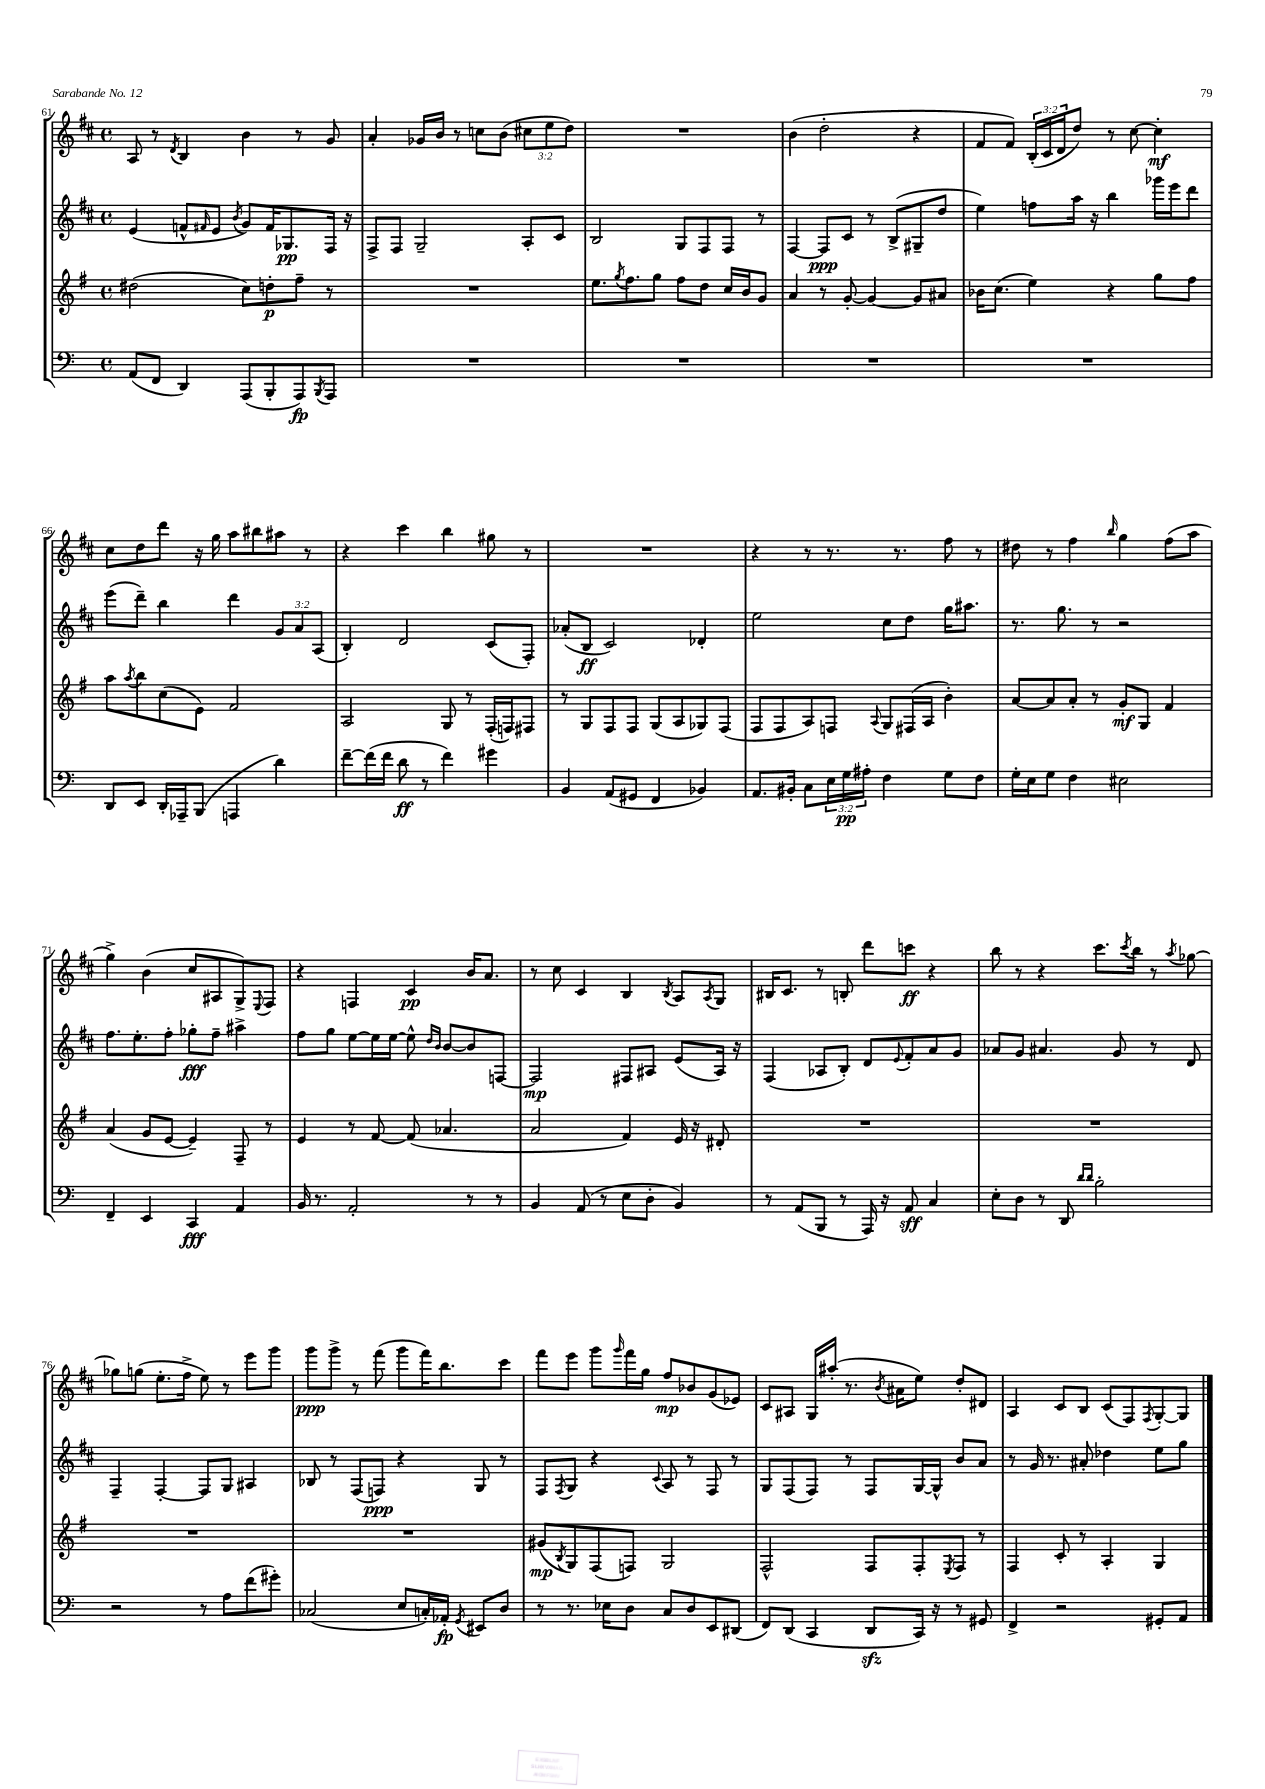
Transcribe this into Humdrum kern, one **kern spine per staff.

**kern	**kern	**kern	**kern
*staff4	*staff3	*staff2	*staff1
*clefF4	*clefG2	*clefG2	*clefG2
*k[]	*k[f#]	*k[f#c#]	*k[f#c#]
*M4/4	*M4/4	*M4/4	*M4/4
*met(c)	*met(c)	*met(c)	*met(c)
(8AA/L	(2dd#\	(4e/	8A/
8FF/J	.	.	8r
.	.	.	8qd/
4DD/)	.	8f^^/L	4B/
.	.	16qqf#/	.
.	.	8e/J	.
.	.	8qb/	.
(8AAA/L	8cc\L)	8g/L)	4b\
8BBB'/	8dd'\	16f#/K	.
.	.	8.G-/	.
8AAA/)	8ff#~\J	.	8r
8qBBB/	.	.	.
8AAA/J	8r	16F#/Jk	8g/
.	.	16r	.
=	=	=	=
1r	1r	8F#^/L	4a'/
.	.	8F#/J	.
.	.	2G~/	16g-/LL
.	.	.	16b/JJ
.	.	.	8r
.	.	.	8cc\L
.	.	.	(8b\J
.	.	8A'/L	12cc#\L
.	.	.	12ee\
.	.	8c#/J	.
.	.	.	12dd\J)
=	=	=	=
1r	8.ee\L	2B/	1r
.	8qgg/	.	.
.	8.ff#\	.	.
.	8gg\J	.	.
.	8ff#\L	8G/L	.
.	8dd\J	8F#/	.
.	16cc/LL	8F#/J	.
.	16b/J	.	.
.	8g/J	8r	.
=	=	=	=
1r	4a/	[4F#/	(4b\
.	8r	8F#/]L	2dd'\
.	[8g'/	8c#/J	.
.	4g/_	8r	.
.	.	(8B^/L	.
.	8g/]L	8G#~/	4r
.	8a#/J	8dd/J	.
=	=	=	=
1r	16b-\LK	4ee\)	8f#/L
.	(8.cc\J	.	.
.	.	.	8f#/J)
.	4ee\)	8ff\L	(24B'/LL
.	.	.	24c#/
.	.	.	24d/J
.	.	16aa\Jk	8dd/J)
.	.	16r	.
.	4r	4bb\	8r
.	.	.	[8cc#\
.	8gg\L	16ggg-\LL	4cc#'\]
.	.	16eee\J	.
.	8ff#\J	8ddd\J	.
=	=	=	=
8DD/L	8aa\L	(8eee\L	8cc#\L
.	8qaa/	.	.
8EE/J	8bb\	8ddd~\J)	8dd\
16DD'/LL	(8cc\	4bb\	8ddd\J
16AAA-~/J	.	.	.
(8BBB/J	8e\J)	.	16r
.	.	.	16gg\
4AAA/	2f#/	4ddd\	8aa\L
.	.	.	8bb#\
4d\)	.	12g/L	8aa#\J
.	.	12a/	.
.	.	.	8r
.	.	(12A/J	.
=	=	=	=
[8f~\L	2A/	4B'/)	4r
(16f\]L	.	.	.
16f\JJ	.	.	.
8d\	.	2d/	4ccc#\
8r	.	.	.
4f\)	8G/	.	4bb\
.	8r	.	.
4g#\	(16F#'/LL	(8c#/L	8gg#\
.	16F/J)	.	.
.	8F#/J	8F#'/J)	8r
=	=	=	=
4BB/	8r	(8a-'/L	1r
.	8G/L	8B/J	.
(8AA/L	8F#/	2c#/)	.
8GG#/J	8F#/J	.	.
4FF/	(8G/L	.	.
.	8A/	.	.
4BB-/)	8G-/)	4d-'/	.
.	(8F#/J	.	.
=	=	=	=
8.AA/L	8F#/L	2ee\	4r
.	8F#/	.	.
16BB#'/Jk	.	.	.
8C\L	8A/)	.	8r
24E\L	8F/J	.	8.r
24G\	.	.	.
24A#'\JJ	.	.	.
.	8qqA/	.	.
4F\	8G/L	8cc#\L	.
.	.	.	8.r
.	(16F#/L	8dd\J	.
.	16A/JJ	.	.
8G\L	4b'\)	16gg\LK	8ff#\
.	.	8.aa#\J	.
8F\J	.	.	8r
=	=	=	=
16G'\LL	[8a/L	8.r	8dd#\
16E\J	.	.	.
8G\J	8a/]	.	8r
.	.	8.gg\	.
4F\	8a'/J	.	4ff#\
.	8r	8r	.
.	.	.	16qqbb/
2E#\	8g'/L	2r	4gg\
.	8G/J	.	.
.	4f#/	.	(8ff#\L
.	.	.	8aa\J
=	=	=	=
4FF~/	(4a/	8.ff#\L	4gg^\)
.	.	8.ee'\	.
4EE/	8g/L	.	(4b\
.	[8e/J	8ff#'\J	.
4CC/	4e~/])	8gg-'\L	8cc#/L
.	.	8ff#~\J	8A#/
4AA/	8F#~/	4aa#^\	8G^/)
.	.	.	8qqE/
.	8r	.	8F#/J
=	=	=	=
16BB/	4e/	8ff#\L	4r
8.r	.	.	.
.	.	8gg\J	.
2AA'/	8r	[8ee\L	4F/
.	[8f#/	16ee\]L	.
.	.	[16ee\JJ	.
.	(8f#/]	8ee^^\]	4c#/
.	.	16qqdd/LL	.
.	.	16qqb/JJ	.
.	4.a-/	[8b/L	.
8r	.	8b/]	16b/LK
.	.	.	8.a/J
8r	.	[8F/J	.
=	=	=	=
4BB/	2a/	2F/]	8r
.	.	.	8cc#\
(8AA/	.	.	4c#/
8r	.	.	.
8E\L	4f#/)	8F#/L	4B/
8D'\J	.	8A#/J	.
.	.	.	8qB/
4BB/)	16e/	(8e/L	8A/L
.	16r	.	.
.	.	.	8qA/
.	8d#'/	16A#/Jk)	8G/J
.	.	16r	.
=	=	=	=
8r	1r	(4F#/	16B#/LK
.	.	.	8.c#/J
(8AA/L	.	.	.
8BBB/J	.	8A-/L	8r
8r	.	8B'/J)	8B'/
16AAA/)	.	8d/L	8ddd\L
16r	.	.	.
.	.	8qqe/	.
8AA/	.	8f#'/	8ccc\J
4C/	.	8a/	4r
.	.	8g/J	.
=	=	=	=
8E'\L	1r	8a-/L	8bb\
8D\J	.	8g/J	8r
8r	.	4.a#/	4r
8DD/	.	.	.
16qqd/LL	.	.	.
16qqd/JJ	.	.	.
2B'\	.	.	8.ccc#\L
.	.	8g/	.
.	.	.	8qccc#/
.	.	.	16bb\Jk
.	.	8r	8r
.	.	.	8qaa/
.	.	8d/	[8gg-\
=	=	=	=
2r	1r	4F#~/	8gg-\]L
.	.	.	(8gg\J
.	.	[4F#'/	8.ee'\L
.	.	.	16ff#^\Jk
8r	.	8F#/]L	8ee\)
8A\L	.	8G/J	8r
(8f\	.	4A#/	8eee\L
8g#'\J)	.	.	8ggg\J
=	=	=	=
(2C-/	1r	8B-/	8ggg\L
.	.	8r	8ggg^\J
.	.	(8F#/L	8r
.	.	8F/J)	(8fff#\
8E/L	.	4r	8ggg\L
16C'/L)	.	.	16fff#\K)
16AA-'/JJ	.	.	8.bb\
8qGG/	.	.	.
8EE#/L	.	8G/	.
8D/J	.	8r	8ccc#\J
=	=	=	=
8r	(8g#/L	8F#/L	8fff#\L
.	8qB/	8qF#/	.
8.r	8G/)	8G/J	8eee\J
.	(8F#/	4r	8ggg\L
16E-\LK	.	.	.
.	.	.	16qqggg/
8D\J	8F/J)	.	16fff#\L
.	.	.	16gg\JJ
.	.	8qqc#/	.
8C/L	2G/	8A/	8ff#/L
8D/	.	8r	8b-/
8EE/	.	8F#/	(8g/
(8DD#/J	.	8r	8e-/J)
=	=	=	=
8FF/L)	2F#^^/	8G/L	8c#/L
(8DD/J	.	(8F#/	8A#/J
4CC/	.	8F#/J)	16G/LL
.	.	.	(16aa#'/JJ
.	.	8r	8.r
8DD/L	8F#/L	8F#/L	.
.	.	.	8qb/
.	.	.	16a#\LK
16CC/Jk)	8F#'/	[16G/L	8ee\J)
16r	.	16G^^/]JJ	.
.	8qE/	.	.
8r	8F#/J	8b/L	8dd'/L
8GG#/	8r	8a/J	8d#/J
=	=	=	=
4FF^/	4F#/	8r	4A/
.	.	16g/	.
.	.	8.r	.
2r	8c'/	.	8c#/L
.	8r	8a#'/	8B/J
.	4A'/	4dd-\	(8c#/L
.	.	.	8F#/)
.	.	.	8qF#/
8GG#'/L	4G/	8ee\L	[8G'/
8AA/J	.	8gg\J	8G/]J
==	==	==	==
*-	*-	*-	*-
